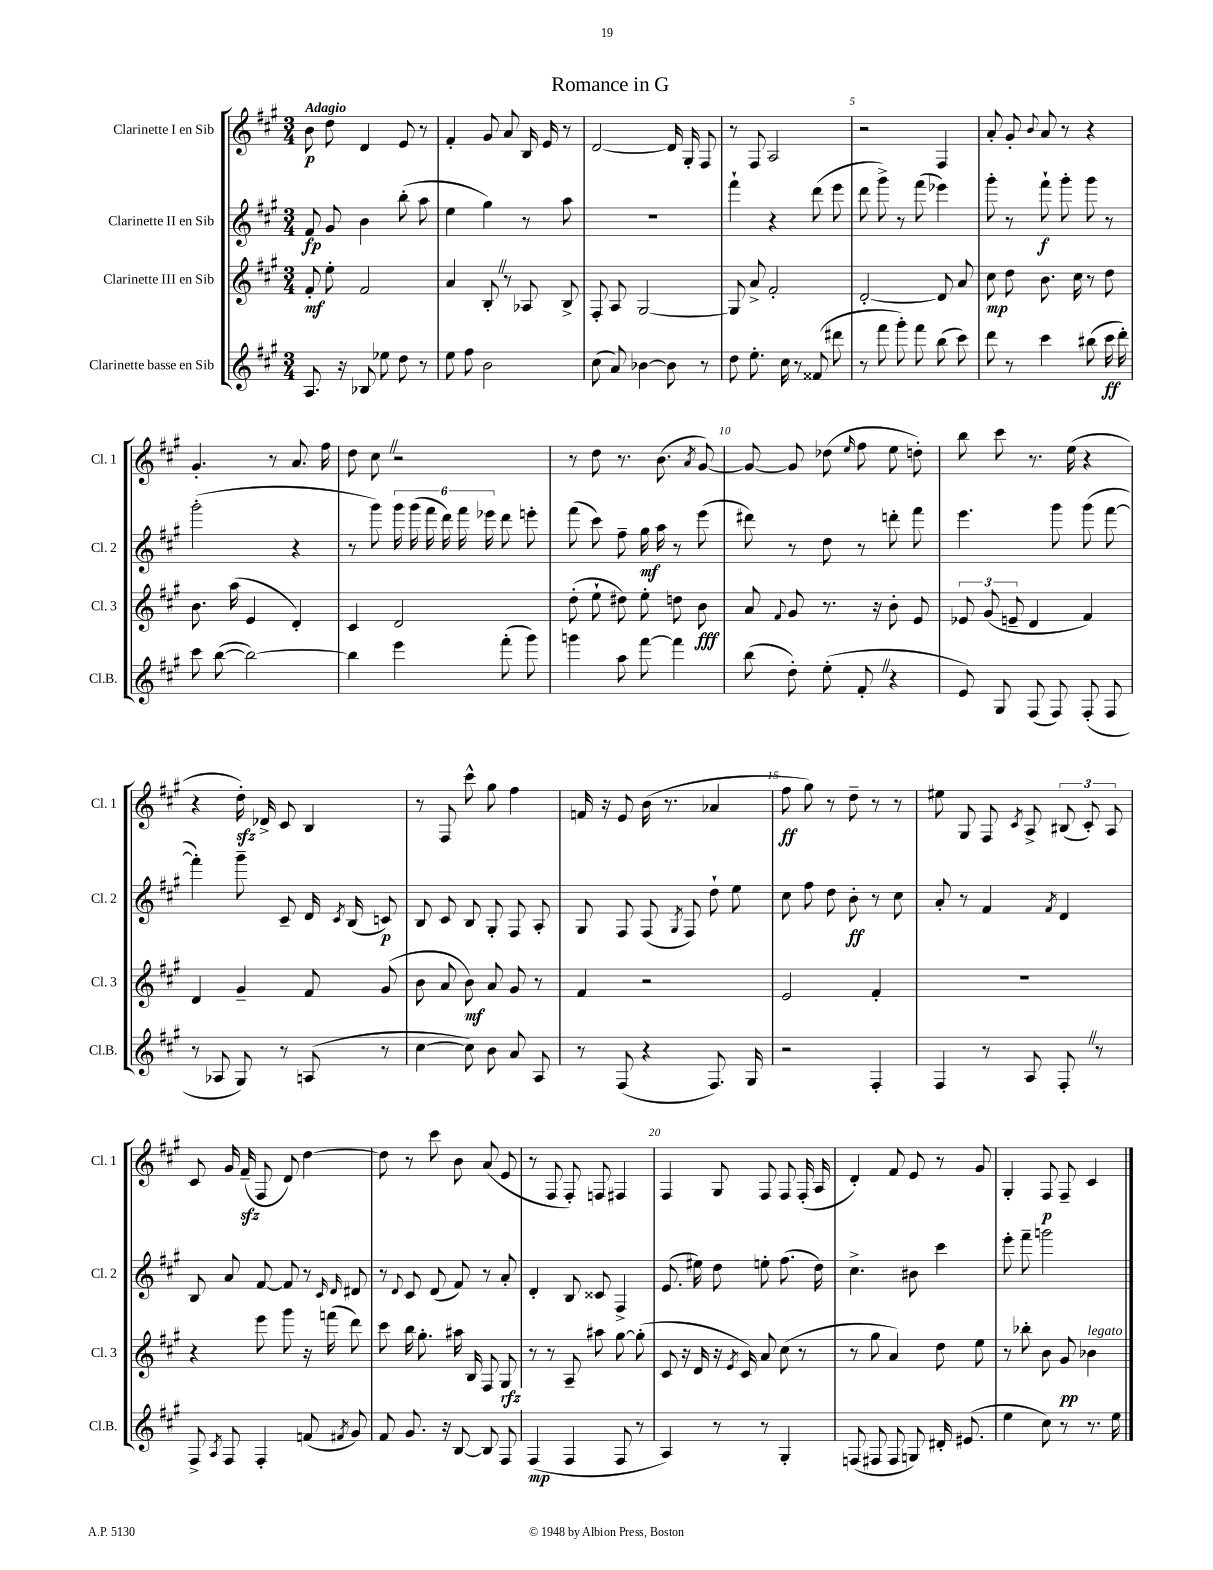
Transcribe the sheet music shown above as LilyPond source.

\header { title = "Romance in G" }
<<
\new StaffGroup <<
\new Staff = "s0" \with { instrumentName = "Clarinette I en Sib" shortInstrumentName = "Cl. 1" } {
    \clef treble \key a \major \numericTimeSignature \time 3/4 \tempo "Adagio"
    \autoBeamOff b'8\p d''8 d'4 e'8 r8 |
    fis'4-. gis'8 a'8 b16 e'16 r8 |
    d'2~ d'16 gis16-. fis8 |
    r8 fis8 a2 |
    r2 fis4 |
    a'8-. gis'8-. \appoggiatura { b'8 } a'8 r8 r4 |
    gis'4.-. r8 a'8. fis''16 |
    d''8 cis''8 \once \override BreathingSign.text = \markup { \musicglyph "scripts.caesura.straight" } \breathe r2 |
    r8 d''8 r8. b'8.( \acciaccatura { a'8 } gis'8~) |
    gis'8~ gis'8 des''8( \grace { e''16 } fis''8 e''8 d''8-.) |
    b''8 cis'''8 r8. e''16( r4 |
    r4 d''16-.\sfz) des'16-> cis'8 b4 |
    r8 fis8 cis'''8-^ gis''8 fis''4 |
    f'16 r16 e'8 b'16( r8. aes'4 |
    fis''8\ff gis''8) r8 d''8-- r8 r8 |
    eis''8 gis8 fis8 \acciaccatura { cis'8 } a8-> \tuplet 3/2 { bis8( cis'8-.) a8 } |
    cis'8 gis'16 fis'16--\sfz( fis8 d'8) d''4~ |
    d''8 r8 cis'''8 b'8 a'8( e'8 |
    r8 fis8 fis8-.) f8 fis4 |
    fis4 gis8 fis8 fis8 fis16-.( a16 |
    d'4-.) fis'8 e'8 r8 gis'8 |
    gis4-. fis8\p fis8-- cis'4 \bar "|." |
}
\new Staff = "s1" \with { instrumentName = "Clarinette II en Sib" shortInstrumentName = "Cl. 2" } {
    \clef treble \key a \major \numericTimeSignature \time 3/4
    \autoBeamOff fis'8\fp gis'8 b'4 b''8-.( a''8 |
    e''4 gis''4) r8 a''8 |
    R2. |
    fis'''4-! r4 d'''8( e'''8 |
    d'''8 gis'''8->) r8 fis'''8( ees'''4) |
    gis'''8-. r8 fis'''8-!\f gis'''8-. gis'''8 r8 |
    gis'''2-.( r4 |
    r8 gis'''8) \tuplet 6/4 { gis'''16 gis'''16( fis'''16 d'''16) fis'''16 ees'''16 } d'''8 e'''8-. |
    fis'''8( cis'''8) fis''8-- gis''16\mf a''16 r8 e'''8( |
    dis'''8) r8 d''8 r8 d'''8-. fis'''8 |
    e'''4. gis'''8 gis'''8( fis'''8~ |
    fis'''4-.) gis'''8-- cis'8-- d'16 \acciaccatura { cis'8 } b16( c'8\p) |
    b8 cis'8 b8 gis8-. fis8 a8-. |
    gis8 fis8 fis8( \acciaccatura { gis8 } fis8) d''8-! e''8 |
    cis''8 fis''8 d''8 b'8-.\ff r8 cis''8 |
    a'8-. r8 fis'4 \acciaccatura { fis'8 } d'4 |
    b8 a'8 fis'8~ fis'8 r8 \grace { cis'16 d'16 } dis'8 |
    r8 \appoggiatura { d'8 } cis'8 d'8( fis'8) r8 a'8-. |
    d'4-. b8 cisis'8 fis4-> |
    e'8.( eis''16) d''8 e''8-. fis''8.( d''16) |
    cis''4.-> bis'8 cis'''4 |
    e'''8-. fis'''8-- g'''2 \bar "|." |
}
\new Staff = "s2" \with { instrumentName = "Clarinette III en Sib" shortInstrumentName = "Cl. 3" } {
    \clef treble \key a \major \numericTimeSignature \time 3/4
    \autoBeamOff fis'8-.\mf e''8-. fis'2 |
    a'4 b8-. \once \override BreathingSign.text = \markup { \musicglyph "scripts.caesura.straight" } \breathe r8 aes8 b8-> |
    fis8-. a8 gis2~ |
    gis8 a'8-> fis'2-. |
    d'2~-. d'8 a'8 |
    cis''8\mp d''8 b'8. cis''16 r8 d''8 |
    b'8. a''16( e'4 d'4-.) |
    cis'4 d'2 |
    d''8-.( e''8-! dis''8) e''8-. d''8 b'8\fff |
    a'8 \appoggiatura { fis'8 } gis'8 r8. r16 b'8-. e'8 |
    \tuplet 3/2 { ees'8 gis'8( e'8-- } d'4 fis'4) |
    d'4 gis'4-- fis'8 gis'8( |
    b'8 a'8 b'8\mf) a'8 gis'8 r8 |
    fis'4 r2 |
    e'2 fis'4-. |
    R2. |
    r4 e'''8 gis'''8 r16 f'''16( d'''8) |
    cis'''8 b''16 gis''8.-. ais''16 b16 fis8 gis8\rfz |
    r8 r8 a8-- ais''8 gis''8~ gis''8-.( |
    cis'8 r16 d'16 r16 \acciaccatura { e'8 } cis'16) a'8 cis''8( r8 |
    r8 gis''8 a'4) d''8 e''8 |
    r8 bes''8-. b'8 gis'8\pp bes'4^\markup { \italic "legato" } \bar "|." |
}
\new Staff = "s3" \with { instrumentName = "Clarinette basse en Sib" shortInstrumentName = "Cl.B." } {
    \clef treble \key a \major \numericTimeSignature \time 3/4
    \autoBeamOff a8. r16 bes8 ees''8 d''8 r8 |
    e''8 fis''8 b'2 |
    cis''8( a'8) bes'4~ bes'8 r8 |
    d''8 e''8.-. cis''16 r8 fisis'8( dis'''8 |
    r8 fis'''8 gis'''8-.) fis'''8 b''8( cis'''8) |
    d'''8 r8 cis'''4 bis''8( cis'''16\ff d'''16-.) |
    cis'''8 b''8~( b''2~) |
    b''4 e'''4 fis'''8-.( gis'''8) |
    g'''4 a''8 fis'''8~ fis'''4 |
    b''8( d''8-.) e''8-.( fis'8-. \once \override BreathingSign.text = \markup { \musicglyph "scripts.caesura.straight" } \breathe r4 |
    e'8) gis8 fis8( fis8) fis8-.( fis8 |
    r8 aes8 gis8) r8 a8( r8 |
    cis''4~ cis''8) b'8 a'8 a8 |
    r8 fis8( r4 fis8.) gis16 |
    r2 fis4-. |
    fis4 r8 a8 fis8-. \once \override BreathingSign.text = \markup { \musicglyph "scripts.caesura.straight" } \breathe r8 |
    fis8-> \acciaccatura { a8 } fis8 fis4-. f'8( \acciaccatura { fis'8 } gis'8) |
    fis'8 gis'8. r16 b8~ b8 fis8 |
    fis4\mp( fis4 fis8 r8 |
    a4) r8 r8 gis4-. |
    f8( fis8 fis8 g8) dis'16-. eis'8.( |
    e''4 cis''8) r8 r8. e''16 \bar "|." |
}
>>
>>
\layout { \context { \Score \override BarNumber.break-visibility = ##(#f #t #t) barNumberVisibility = #(every-nth-bar-number-visible 5) } }
